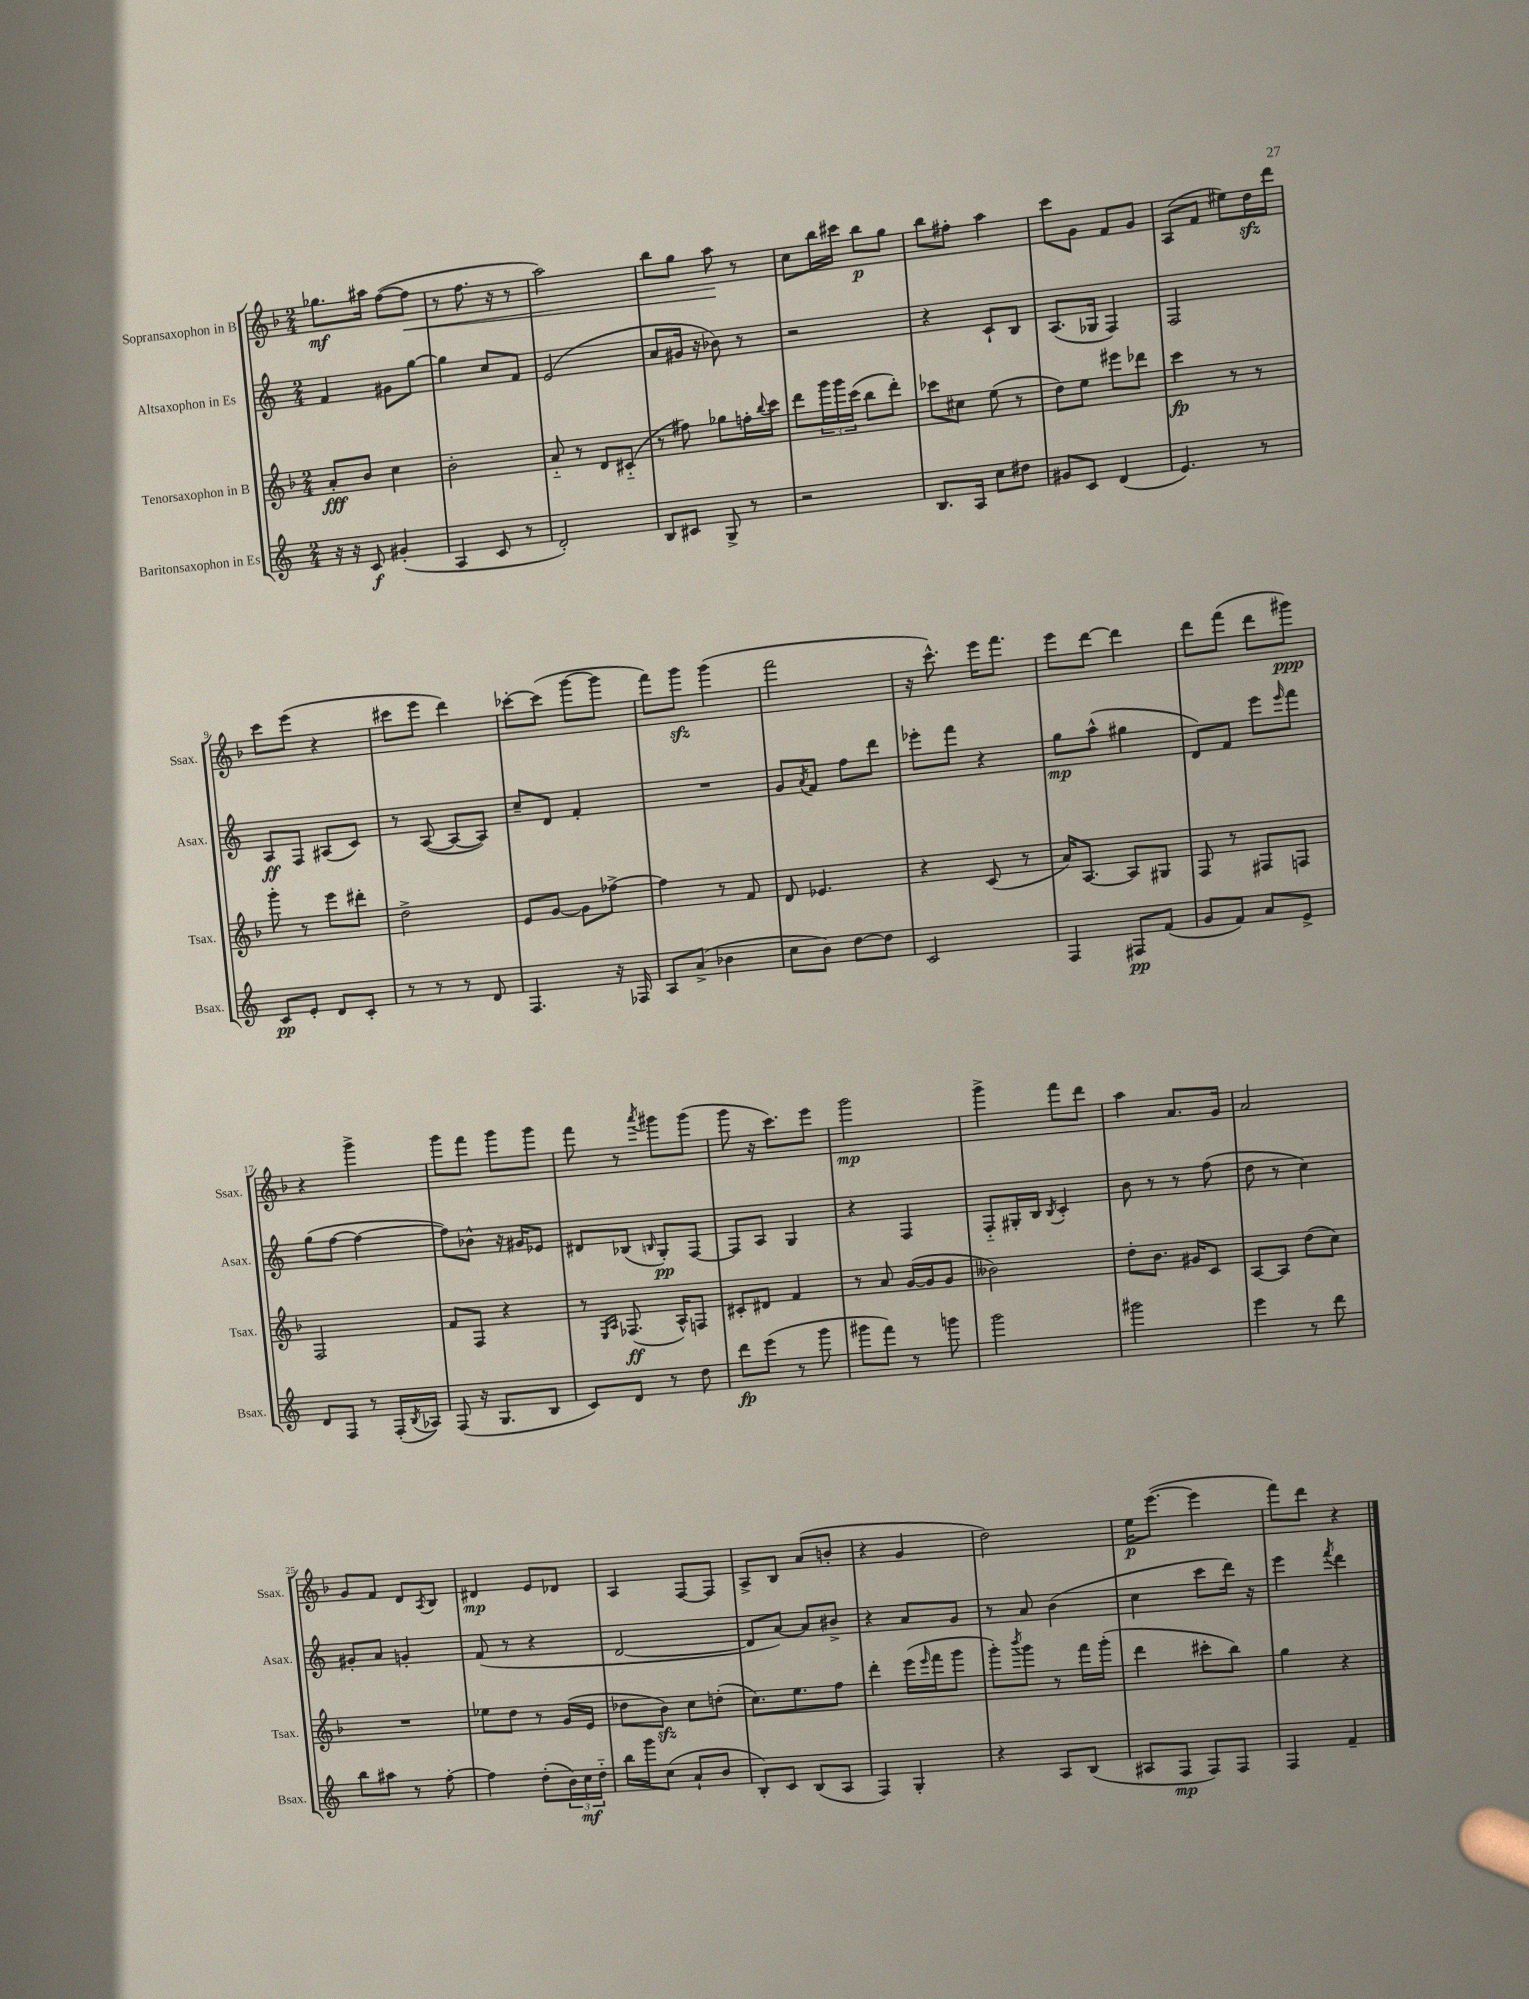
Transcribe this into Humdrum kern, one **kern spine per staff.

**kern	**kern	**kern	**kern
*staff4	*staff3	*staff2	*staff1
*clefG2	*clefG2	*clefG2	*clefG2
*k[]	*k[b-]	*k[]	*k[b-]
*M2/4	*M2/4	*M2/4	*M2/4
16r	8a'	4f	8.gg-
16r	.	.	.
8c	8b-	.	.
.	.	.	16aa#
(4g#'	4cc	8g#	([8ff
.	.	[8gg	8ff]
=	=	=	=
4A	2b-'	4gg]	8r
.	.	.	8.ff
8c	.	8cc	.
.	.	.	16r
8r	.	8f	8r
=	=	=	=
2d')	8a'~	(2e	2aa)
.	8r	.	.
.	8d	.	.
.	(8c#'~	.	.
=	=	=	=
8B	8r	8a	8bb-
8c#	8ff#)	16g#	8gg
.	.	16r	.
8G^	8gg-	8b-)	8aa
8r	16ff'	8r	8r
.	8qqbb-	.	.
.	16ccc	.	.
=	=	=	=
2r	8ddd	2r	8cc
.	24ggg	.	16bb-
.	24ggg	.	.
.	.	.	16ccc#
.	(24ccc	.	.
.	8bb-	.	8bb-
.	8ddd')	.	8gg
=	=	=	=
8.B	8ccc-	4r	8bb-
.	8cc#	.	8ff#'
16A	.	.	.
8cc	(8ee	8c`	4aa
8dd#	8r	8B	.
=	=	=	=
8g#	8dd)	(8.A	8ccc
8c	8ee	.	8g
.	.	16G-	.
(4d	8eee#	4F)	8f
.	8ddd-	.	8g
=	=	=	=
4.e)	4ccc	2F	(8A
.	.	.	8f
.	8r	.	8ee#)
8r	8r	.	16dd
.	.	.	16ddd
=	=	=	=
8c	8ggg'	8A	8ccc
8e'	8r	8F	(8eee
8d	8eee	(8A#	4r
8c'	8ddd#'	8c)	.
=	=	=	=
8r	2dd^	8r	8ccc#
8r	.	([8A	8eee
8r	.	8A_	4ddd)
8d	.	8A])	.
=	=	=	=
4.F	8e	8cc~	[8ccc-'
.	[8g	8d	(8ccc-]
.	8g]	4f'	[8ggg
16r	[8ff-^	.	8ggg]
16F-	.	.	.
=	=	=	=
8A	4ff-]	2r	8fff)
(8a^	.	.	8ggg
4b-	8r	.	(4ggg
.	8f	.	.
=	=	=	=
8cc	8d	8g	2fff
.	.	8qa	.
8b)	4.e-	8f	.
[8dd	.	8ff	.
8dd]	.	8ddd	.
=	=	=	=
2c	4r	8eee-'	16r
.	.	.	8.ccc^^)
.	.	8fff	.
.	(8c	4r	16eee
.	.	.	8.fff
.	8r	.	.
=	=	=	=
4F	16a)	8gg	8eee
.	[8.A	.	.
.	.	(8aa^^	[8ddd
8F#	8A]	4gg#	4ddd]
(8f	8G#	.	.
=	=	=	=
8g	8F	8d)	8ddd
8f)	8r	8f	(8fff
8a	8F#	8eee	8ddd
.	.	16qqeee	.
8e^	8F	8fff	8ggg#)
=	=	=	=
8d	2F	(8gg	4r
8F	.	[8ff	.
8r	.	4ff_	4ggg^
(16F'	.	.	.
8qB	.	.	.
16A-)	.	.	.
=	=	=	=
(8F	8f	8ff])	8ggg
16r	8F	8b-^^	8fff
8.G	.	.	.
.	4r	16r	8ggg
.	.	16g#	.
8B	.	8e-	8ggg
=	=	=	=
8c)	8r	8d#	8fff
.	16qqE	.	.
.	16qqA	.	.
8d	(8.F-	(8B-	8r
.	.	16qqB	8qaaa
8r	.	8G')	8ggg#
.	16A^^)	.	.
8dd	8F	[8F	(8ggg#
=	=	=	=
8ddd	8c#'	8F]	8ggg
(8eee	8d#	8A	16r
.	.	.	8.ccc)
8r	4f	4G	.
8ggg	.	.	8eee
=	=	=	=
8ggg#	8r	4r	2ggg
8fff)	8a	.	.
8r	([16g	4F	.
.	16g]	.	.
8ggg	8g	.	.
=	=	=	=
2ggg	2b--)	8F'~	4ggg^
.	.	16G#'	.
.	.	16B	.
.	.	8qB	.
.	.	4c'	8fff
.	.	.	8ddd
=	=	=	=
2ggg#	8dd'	8b	4aa
.	8.b-	8r	.
.	.	8r	8.a
.	16g#	.	.
.	8c	(8ff	.
.	.	.	16g
=	=	=	=
4eee	[8A	8dd	2a
.	8A]	8r	.
8r	(8dd	4cc)	.
8ddd	8cc)	.	.
=	=	=	=
8bb	2r	8g#'	8g
8aa#	.	8a	8f
8r	.	4g'	8d
.	.	.	8qA
[8ff'	.	.	8B-
=	=	=	=
4ff]	8ee-	(8f	4d#
.	8dd	8r	.
(8dd'	8r	4r	8e
24b)	(16g	.	8d-
24cc	.	.	.
.	16e	.	.
24dd'~	.	.	.
=	=	=	=
16bb	8dd-	[2d	4A
16ggg	.	.	.
(8cc	8b-)	.	.
8a`	8cc	.	[8F
8b	(8dd'	.	8F]
=	=	=	=
8B')	8.cc)	8d]	8A^
8c	.	[8a)	8B-
.	8.ee	.	.
(8B	.	8a]	(8a
8A	8ff	8b#^	8b'
=	=	=	=
4F)	4ddd'	4r	4r
4G'	(16eee	8a	4g
.	16qqeee	.	.
.	16fff	.	.
.	8ggg	8g	.
=	=	=	=
4r	8ggg')	8r	2dd)
.	8qbbb-	.	.
.	8ggg	8a	.
8A	8r	(4b	.
(8B	16fff	.	.
.	(16ggg'	.	.
=	=	=	=
8A#	4ddd	4cc	16ee
.	.	.	([8.eee
8F	.	.	.
8F)	8ccc#'	8ccc	4eee]
8F	8bb-)	16ddd)	.
.	.	16r	.
=	=	=	=
4F	4gg	4eee	8fff)
.	.	.	8ddd
.	.	8qfff	.
4f~	4r	4ddd	4r
==	==	==	==
*-	*-	*-	*-
